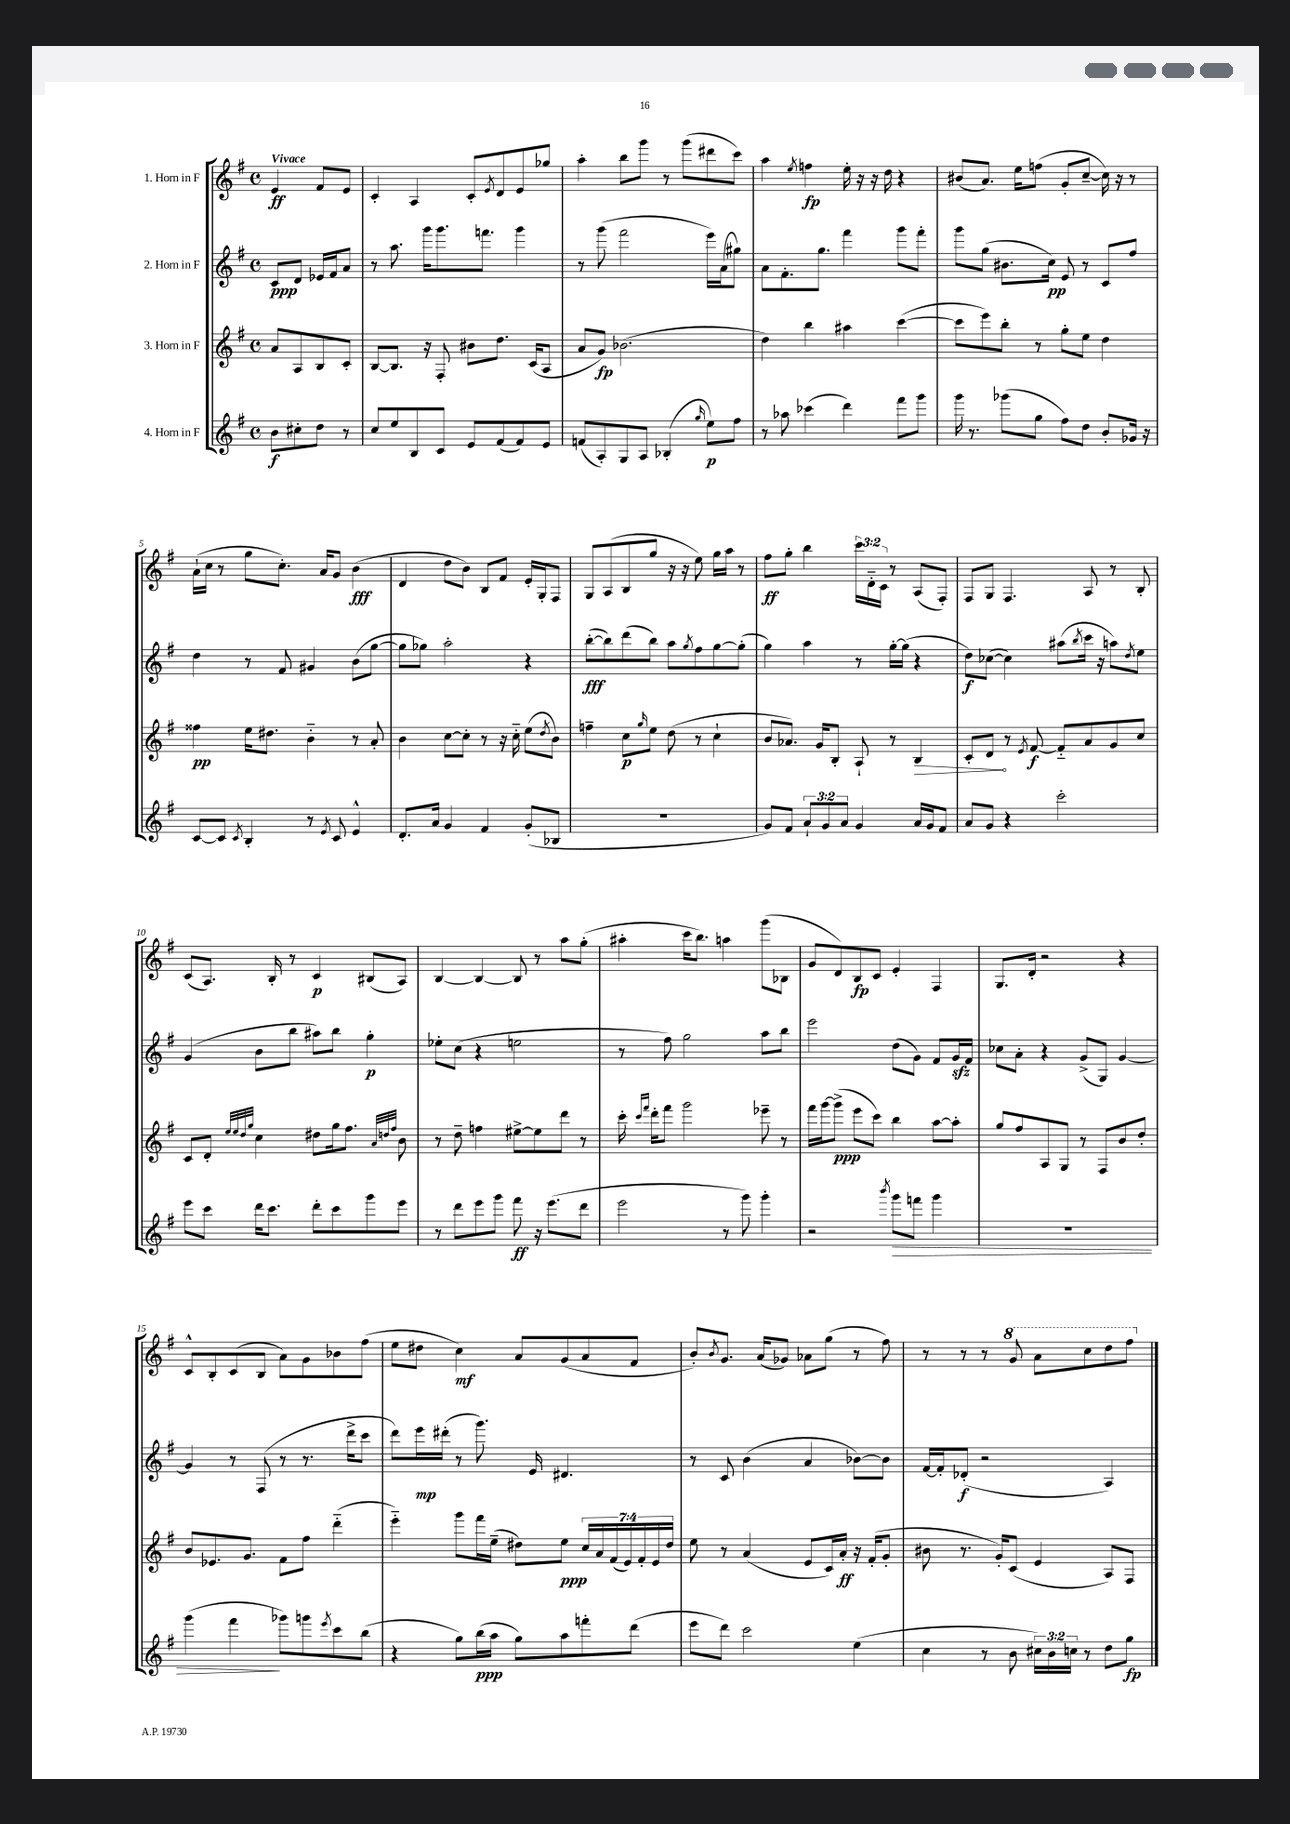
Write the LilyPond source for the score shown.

<<
\new StaffGroup <<
\new Staff = "s0" \with { instrumentName = "1. Horn in F" } {
    \clef treble \key g \major \defaultTimeSignature \time 4/4 \override Staff.TupletNumber.text = #tuplet-number::calc-fraction-text \partial 2 \tempo "Vivace"
    e'4\ff fis'8 e'8 |
    c'4-. a4 c'8-. \acciaccatura { e'8 } d'8 e'8 ges''8 |
    a''4-. b''8 g'''8 r8 g'''8( dis'''8 c'''8) |
    a''4 \acciaccatura { e''8 } f''4\fp e''16-. r16 r16 d''16 r4 |
    bis'8( a'8.) e''16 f''8( g'8-. c''8~-- c''16) r16 r8 |
    a'16-!( c''16 r8 g''8 c''8.-.) a'16 g'8 b'4\fff( |
    d'4 d''8 b'8) b8 fis'8 e'16-. g16-. fis8 |
    g8 a8( b8 g''8 r16 r16 e''8) g''16 a''16 r8 |
    fis''8\ff g''8-. b''4 \tuplet 3/2 { c'''16 d'16-_ c'16 } r8 a8( fis8-.) |
    fis8 g8 fis4. a8 r8 b8-. |
    c'8( a8.) b16-. r8 c'4\p bis8( a8) |
    b4~ b4~ b8 r8 a''8 g''8-.( |
    ais''4-. c'''16 b''8.) a''4 g'''8( bes8 |
    g'8 d'8) b8\fp c'8 e'4-. fis4 |
    g8. d'16-. r2 r4 |
    c'8-^ b8-. c'8( b8 a'8) g'8 bes'8 fis''8( |
    e''8 dis''8 c''4\mf) a'8 g'8( a'8 fis'8 |
    b'8-.) \acciaccatura { b'8 } g'8. a'16( ges'8) aes'8 g''8( r8 fis''8) |
    r8 r8 r8 \ottava #1 g''8 a''8 c'''8 d'''8 fis'''8 \ottava #0 \bar "|." |
}
\new Staff = "s1" \with { instrumentName = "2. Horn in F" } {
    \clef treble \key g \major \defaultTimeSignature \time 4/4 \partial 2
    c'8\ppp d'8 ees'16 fis'16 a'8 |
    r8 a''8. g'''16 g'''8. f'''8. g'''4 |
    r8 g'''8( fis'''2 e'''16) a'16( gis''8) |
    a'8 fis'8.-. g''8. fis'''4 g'''8 fis'''8-. |
    g'''8 g''8( bis'8. c''16\pp) e'8 r8 c'8 fis''8 |
    d''4 r8 fis'8 gis'4 b'8( g''8~ |
    g''8 ges''8) a''2-. r4 |
    b''8~-.\fff( b''8) d'''8( b''8) a''8 \acciaccatura { g''8 } fis''8 g''8~ g''8-.( |
    g''4) a''4 r8 g''16~-. g''16( r4 |
    d''8\f) ces''8~( ces''4) ais''8( \acciaccatura { b''8 } c'''16 r16 a''8) \acciaccatura { d''8 } e''8 |
    g'4( b'8 b''8 ais''8) b''8 g''4-.\p |
    ees''8-. c''8( r4 e''2 |
    r8 fis''8) g''2 a''8 b''8 |
    e'''2 d''8( g'8) fis'8 g'16\sfz fis'16 |
    ces''8 a'8-. r4 g'8->( g8) g'4~ |
    g'4 r8 fis8( r8 r8. d'''16-> c'''8 |
    d'''8) e'''16\mp dis'''16-.( r8 g'''8.) e'16 dis'4. |
    r8 c'8 b'4( a'4 bes'8~) bes'8 |
    fis'16~ fis'16-. des'8-.\f( r2 a4) \bar "|." |
}
\new Staff = "s2" \with { instrumentName = "3. Horn in F" } {
    \clef treble \key g \major \defaultTimeSignature \time 4/4 \override Staff.TupletNumber.text = #tuplet-number::calc-fraction-text \partial 2
    a'8 a8 b8 c'8-. |
    b8~ b8. r16 fis8-. bis'8 d''8. c'16( a8 |
    a'8 g'8\fp) bes'2.( |
    d''4) b''4 ais''4 c'''4~( |
    c'''8 e'''8) b''8-. r8 g''8-. e''8 d''4 |
    fisis''4\pp e''16 dis''8. b'4-_ r8 a'8-. |
    b'4 c''8~ c''8-. r8 r16 c''16-_ e''8( \acciaccatura { d''8 } b'8) |
    f''4-- c''8\p \grace { g''16 } e''8 d''8( r8 c''4-! |
    b'8 aes'8.) g'16 b8-. a8-! r8 \once \override Hairpin.circled-tip = ##t b4\> |
    c'8-. d'8\! r8 \acciaccatura { e'8 } fis'8~\f fis'8-_ a'8 g'8 c''8 |
    c'8 d'8-. \grace { e''32 e''32 d''32 g''32 } c''4 dis''8 g''16 fis''8. \grace { a'32 d''32 fis''32 } b'8 |
    r8 d''8-- f''4 eis''8~-> eis''8 d'''8 r8 |
    c'''16-. \grace { c'''16 fis'''16 } d'''16-. fis'''8 g'''2 ees'''8-- r8 |
    fis'''16 g'''16~ g'''8->\ppp( e'''8 c'''8) b''4 a''8~ a''8-. |
    g''8 fis''8 a8 g8 r8 fis8 b'8 d''8-. |
    b'8 ees'8. g'8. fis'8 fis''8 d'''4-_( |
    e'''4-_) g'''8 fis'''16 e''16--( dis''8) e''8\ppp \tuplet 7/4 { c''16 a'16 fis'16( e'16) fis'16-. e'16 dis''16 } |
    e''8 r8 a'4( e'8 c'16) a'16-.\ff r16 fis'16-.( g'8-. |
    bis'8 r8. g'16-.) c'8( e'4 a8) fis8 \bar "|." |
}
\new Staff = "s3" \with { instrumentName = "4. Horn in F" } {
    \clef treble \key g \major \defaultTimeSignature \time 4/4 \override Staff.TupletNumber.text = #tuplet-number::calc-fraction-text \partial 2
    b'8\f cis''8-. d''8 r8 |
    c''8 e''8 b8 c'8 e'8 fis'8( fis'8) e'8 |
    f'8( a8-.) g8 a8 bes4-.( \grace { g''16 } e''8\p) fis''8 |
    r8 aes''8 ces'''4( d'''4) fis'''8 g'''8 |
    g'''16 r8. ges'''8( g''8 fis''8) d''8 b'8-. ges'16 r16 |
    c'8~ c'8 \acciaccatura { c'8 } b4-. r8 \acciaccatura { e'8 } c'8 e'4-^ |
    d'8.-. a'16 g'4 fis'4 g'8-.( bes8 |
    R1 |
    g'8) fis'8 \tuplet 3/2 { a'8-! g'8 a'8 } g'4 a'16 g'16 fis'8 |
    a'8 g'8 r4 c'''2-. |
    e'''8 c'''8 d'''16 c'''8. d'''8-. c'''8 g'''8 e'''8 |
    r8 d'''8 e'''8 g'''8 fis'''8\ff r16 e'''8.( d'''8 |
    e'''2 r8 g'''8) g'''4-. |
    r2 \acciaccatura { b'''8 } g'''8\> f'''8 g'''4 |
    R1 |
    g'''4( fis'''4\! ges'''8) g'''8 \acciaccatura { e'''8 } c'''8 b''8( |
    r4 g''8) b''16\ppp( a''16 g''8) a''8 f'''8-. d'''8( |
    e'''8 d'''8) c'''2 e''4( |
    c''4 r8 b'8 \tuplet 3/2 { cis''16) b'16 c''16 } r8 d''8 g''8\fp \bar "|." |
}
>>
>>
